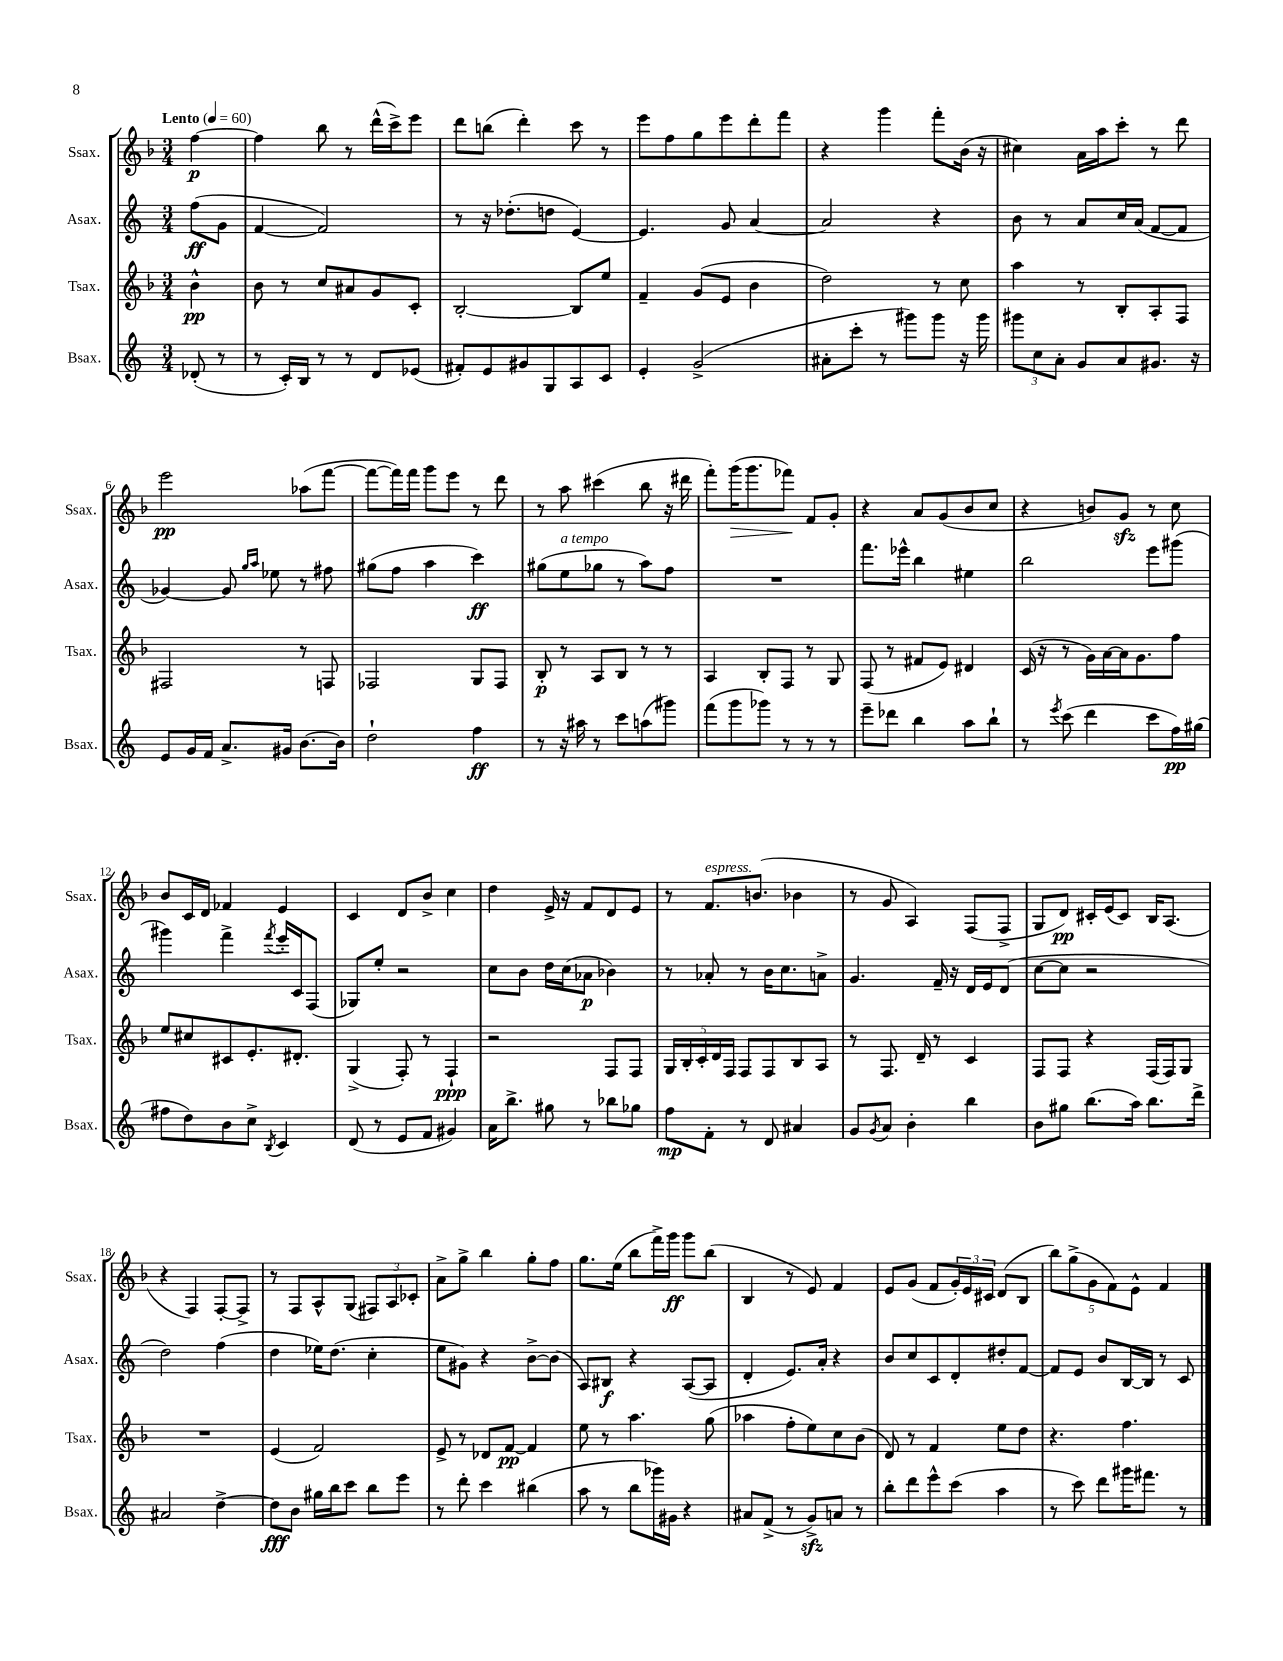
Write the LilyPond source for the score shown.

<<
\new StaffGroup <<
\new Staff = "s0" \with { instrumentName = "Ssax." shortInstrumentName = "Ssax." } {
    \clef treble \key f \major \numericTimeSignature \time 3/4 \partial 4 \tempo "Lento" 4 = 60
    f''4~\p |
    f''4 bes''8 r8 d'''16-^( c'''16->) e'''8 |
    d'''8 b''8( d'''4-.) c'''8 r8 |
    e'''8 f''8 g''8 e'''8 d'''8-. f'''8 |
    r4 g'''4 f'''8-. bes'16( r16 |
    cis''4) a'16 a''16 c'''8-. r8 d'''8 |
    e'''2\pp aes''8( f'''8~ |
    f'''8~ f'''16) f'''16 g'''8 e'''8 r8 d'''8 |
    r8 a''8 cis'''4( bes''8 r16 dis'''16 |
    f'''8-.) g'''16\>( g'''8. fes'''8\!) f'8 g'8-. |
    r4 a'8 g'8( bes'8 c''8 |
    r4 b'8) g'8\sfz r8 c''8 |
    bes'8 c'16 d'16 fes'4 e'4 |
    c'4 d'8 bes'8-> c''4 |
    d''4 e'16-> r16 f'8 d'8 e'8 |
    r8 f'8.^\markup { \italic "espress." } b'8.( bes'4 |
    r8 g'8 a4) f8( f8-> |
    g8 d'8\pp) cis'16-. e'16( cis'8) bes16 a8.( |
    r4 f4) f8~-. f8-> |
    r8 f8 a8-^ g8( \tuplet 3/2 { fis8) a8 ces'8-. } |
    a'8-> g''8-> bes''4 g''8-. f''8 |
    g''8. e''16( bes''8 f'''16->) g'''16\ff g'''8 bes''8( |
    bes4 r8 e'8) f'4 |
    e'8 g'8( f'8 \tuplet 3/2 { g'16-.) e'16 cis'16 } d'8( bes8 |
    \tuplet 5/4 { bes''8) g''8->( g'8 f'8) e'8-^ } f'4 \bar "|." |
}
\new Staff = "s1" \with { instrumentName = "Asax." shortInstrumentName = "Asax." } {
    \clef treble \key c \major \numericTimeSignature \time 3/4 \partial 4
    f''8\ff( g'8 |
    f'4~ f'2) |
    r8 r16 des''8.-.( d''8 e'4~) |
    e'4. g'8 a'4~ |
    a'2 r4 |
    b'8 r8 a'8 c''16 a'16( f'8~ f'8 |
    ges'4~) ges'8 \grace { g''16 a''16 } ees''8 r8 fis''8 |
    gis''8( f''8 a''4 c'''4\ff) |
    gis''8( e''8^\markup { \italic "a tempo" } ges''8 r8 a''8) f''8 |
    R2. |
    f'''8. ees'''16-^ b''4 eis''4 |
    b''2 e'''8 gis'''8( |
    gis'''4) f'''4-> \acciaccatura { f'''8 } e'''16-. c'16 f8( |
    ges8) e''8-. r2 |
    c''8 b'8 d''16 c''16( aes'8\p bes'4) |
    r8 aes'8-. r8 b'16 c''8. a'8-> |
    g'4. f'16-- r16 d'16 e'16 d'8( |
    c''8~ c''8 r2 |
    d''2) f''4( |
    d''4 ees''16) d''8.( c''4-. |
    e''8 gis'8) r4 b'8~-> b'8( |
    a8) bis8\f r4 a8~( a8 |
    d'4-. e'8.) a'16-. r4 |
    b'8 c''8 c'8 d'8-. dis''8-. f'8~ |
    f'8 e'8 b'8 b16~ b16 r8 c'8 \bar "|." |
}
\new Staff = "s2" \with { instrumentName = "Tsax." shortInstrumentName = "Tsax." } {
    \clef treble \key f \major \numericTimeSignature \time 3/4 \partial 4
    bes'4-^\pp |
    bes'8 r8 c''8 ais'8 g'8 c'8-. |
    bes2~-. bes8 e''8 |
    f'4-- g'8( e'8 bes'4 |
    d''2) r8 c''8 |
    a''4 r8 bes8-. a8-. f8 |
    fis2 r8 f8 |
    fes2 g8 fes8 |
    bes8-.\p r8 a8 bes8 r8 r8 |
    a4 bes8-. f8 r8 g8 |
    f8( r8 fis'8 e'8) dis'4 |
    c'16( r16 r8 g'16) a'16~ a'16 g'8. f''8 |
    e''8 cis''8 cis'8 e'8.-. dis'8.-. |
    g4->( f8-.) r8 f4-!\ppp |
    r2 f8 f8 |
    \tuplet 5/4 { g16 bes16-. c'16-. d'16 f16 } f8 f8 bes8 a8 |
    r8 f8. d'16-- r8 c'4 |
    f8 f8 r4 f16( f16) g8 |
    R2. |
    e'4( f'2) |
    e'8-> r8 des'8 f'8~\pp f'4 |
    e''8 r8 a''4. g''8( |
    aes''4 f''8-. e''8) c''8 bes'8( |
    d'8) r8 f'4 e''8 d''8 |
    r4. f''4. \bar "|." |
}
\new Staff = "s3" \with { instrumentName = "Bsax." shortInstrumentName = "Bsax." } {
    \clef treble \key c \major \numericTimeSignature \time 3/4 \partial 4
    des'8-.( r8 |
    r8 c'16-.) b16 r8 r8 d'8 ees'8( |
    fis'8-.) e'8 gis'8 g8 a8 c'8 |
    e'4-. g'2->( |
    ais'8-. c'''8-. r8 gis'''8) gis'''8 r16 gis'''16 |
    \tuplet 3/2 { gis'''8 c''8 a'8-. } g'8 a'8 gis'8. r16 |
    e'8 g'16 f'16 a'8.-> gis'16 b'8.~ b'16 |
    d''2-! f''4\ff |
    r8 r16 ais''16 r8 c'''8 a''8( gis'''8) |
    f'''8( g'''8 ges'''8) r8 r8 r8 |
    e'''8-- des'''8 b''4 a''8 b''8-! |
    r8 \acciaccatura { e'''8 } c'''8( d'''4 c'''8 f''16\pp) gis''16( |
    fis''8 d''8) b'8 c''8-> \acciaccatura { b8 } c'4 |
    d'8( r8 e'8 f'8 gis'4) |
    a'16 b''8.-> gis''8 r8 bes''8 ges''8 |
    f''8\mp f'8-. r8 d'8 ais'4 |
    g'8 \acciaccatura { g'8 } a'8 b'4-. b''4 |
    b'8 gis''8 b''8.( a''16) b''8. d'''16-> |
    ais'2 d''4~-> |
    d''8\fff b'8 gis''16 b''16 c'''8 b''8 e'''8 |
    r8 d'''8-. c'''4 bis''4( |
    a''8 r8 b''8 ges'''16) gis'16 r4 |
    ais'8 f'8->( r8 g'8->\sfz) a'8 r8 |
    b''8-. d'''8 e'''8-^ c'''8( a''4 |
    r8 c'''8) d'''8 gis'''16 fis'''8. r8 \bar "|." |
}
>>
>>
